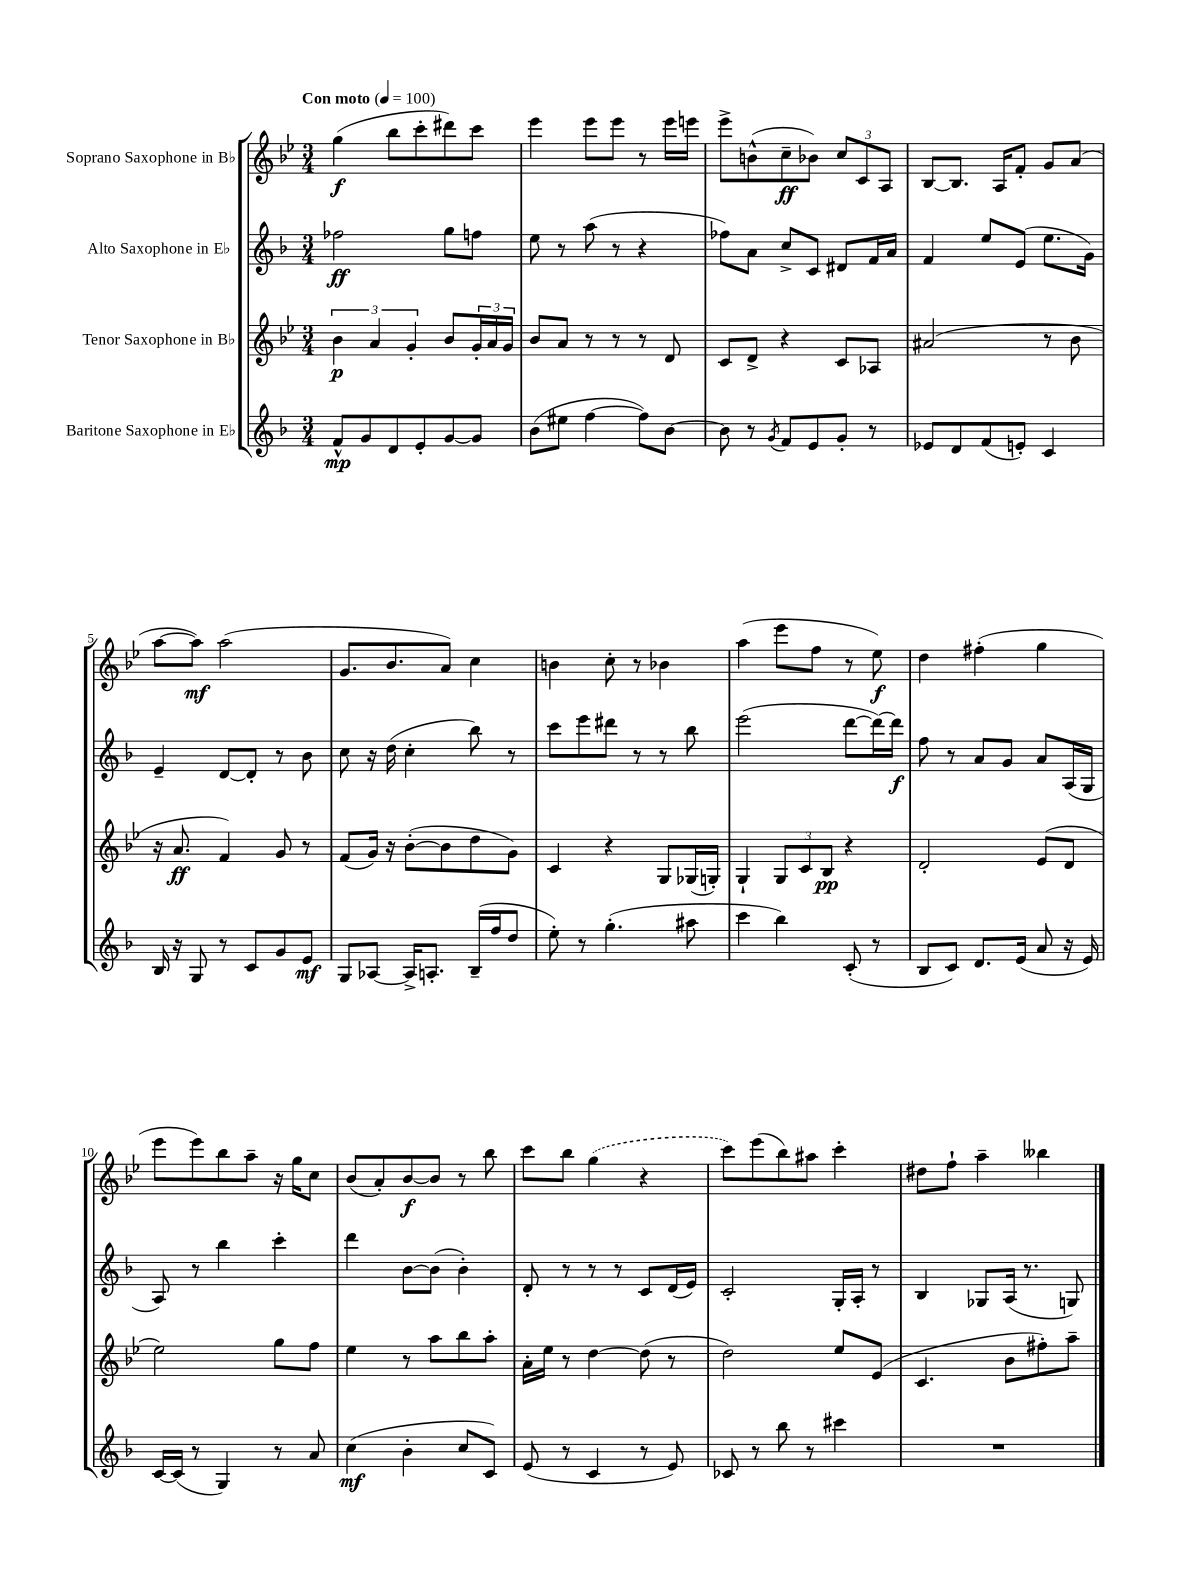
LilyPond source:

<<
\new StaffGroup <<
\new Staff = "s0" \with { instrumentName = "Soprano Saxophone in Bb" } {
    \clef treble \key bes \major \numericTimeSignature \time 3/4 \tempo "Con moto" 4 = 100
    g''4\f( bes''8 c'''8-. dis'''8) c'''8 |
    ees'''4 ees'''8 ees'''8 r8 ees'''16 e'''16 |
    ees'''8-> b'8-^( c''8--\ff bes'8) \tuplet 3/2 { c''8 c'8 a8 } |
    bes8~ bes8. a16 f'8-. g'8 a'8( |
    a''8~ a''8\mf) a''2( |
    g'8. bes'8. a'8) c''4 |
    b'4 c''8-. r8 bes'4 |
    a''4( ees'''8 f''8 r8 ees''8\f) |
    d''4 fis''4-.( g''4 |
    ees'''8 ees'''8) bes''8 a''8-- r16 g''16 c''8 |
    bes'8( a'8-.) bes'8~\f bes'8 r8 bes''8 |
    c'''8 bes''8 \once \slurDashed g''4( r4 |
    c'''8) ees'''8( bes''8) ais''8 c'''4-. |
    dis''8 f''8-! a''4-- beses''4 \bar "|." |
}
\new Staff = "s1" \with { instrumentName = "Alto Saxophone in Eb" } {
    \clef treble \key f \major \numericTimeSignature \time 3/4
    fes''2\ff g''8 f''8 |
    e''8 r8 a''8( r8 r4 |
    fes''8) a'8 c''8-> c'8 dis'8 f'16 a'16 |
    f'4 e''8 e'8( e''8. g'16) |
    e'4-- d'8~ d'8-. r8 bes'8 |
    c''8 r16 d''16( c''4-. bes''8) r8 |
    c'''8 e'''8 dis'''8 r8 r8 bes''8 |
    e'''2( d'''8~ d'''16~) d'''16\f |
    f''8 r8 a'8 g'8 a'8 a16( g16 |
    a8) r8 bes''4 c'''4-. |
    d'''4 bes'8~ bes'8( bes'4-.) |
    d'8-. r8 r8 r8 c'8 d'16( e'16) |
    c'2-. g16-. a16-. r8 |
    bes4 ges8 a16( r8. g8) \bar "|." |
}
\new Staff = "s2" \with { instrumentName = "Tenor Saxophone in Bb" } {
    \clef treble \key bes \major \numericTimeSignature \time 3/4
    \tuplet 3/2 { bes'4\p a'4 g'4-. } bes'8 \tuplet 3/2 { g'16-. a'16 g'16 } |
    bes'8 a'8 r8 r8 r8 d'8 |
    c'8 d'8-> r4 c'8 aes8 |
    ais'2( r8 bes'8 |
    r16 a'8.\ff f'4) g'8 r8 |
    f'8( g'16) r16 bes'8~-.( bes'8 d''8 g'8) |
    c'4 r4 g8 ges16( g16-.) |
    g4-! \tuplet 3/2 { g8 c'8 bes8\pp } r4 |
    d'2-. ees'8( d'8 |
    ees''2) g''8 f''8 |
    ees''4 r8 a''8 bes''8 a''8-. |
    a'16-. ees''16 r8 d''4~ d''8( r8 |
    d''2) ees''8 ees'8( |
    c'4. bes'8 fis''8-.) a''8-- \bar "|." |
}
\new Staff = "s3" \with { instrumentName = "Baritone Saxophone in Eb" } {
    \clef treble \key f \major \numericTimeSignature \time 3/4
    f'8-^\mp g'8 d'8 e'8-. g'8~ g'8 |
    bes'8( eis''8 f''4~ f''8) bes'8~ |
    bes'8 r8 \acciaccatura { g'8 } f'8 e'8 g'8-. r8 |
    ees'8 d'8 f'8( e'8-.) c'4 |
    bes16 r16 g8 r8 c'8 g'8 e'8\mf |
    g8 aes8~ aes16-> a8.-. bes16--( f''16 d''8 |
    e''8-.) r8 g''4.-.( ais''8 |
    c'''4 bes''4) c'8-.( r8 |
    bes8 c'8) d'8. e'16( a'8 r16 e'16) |
    c'16~ c'16( r8 g4) r8 a'8 |
    c''4\mf( bes'4-. c''8 c'8) |
    e'8( r8 c'4 r8 e'8) |
    ces'8 r8 bes''8 r8 cis'''4 |
    R2. \bar "|." |
}
>>
>>
